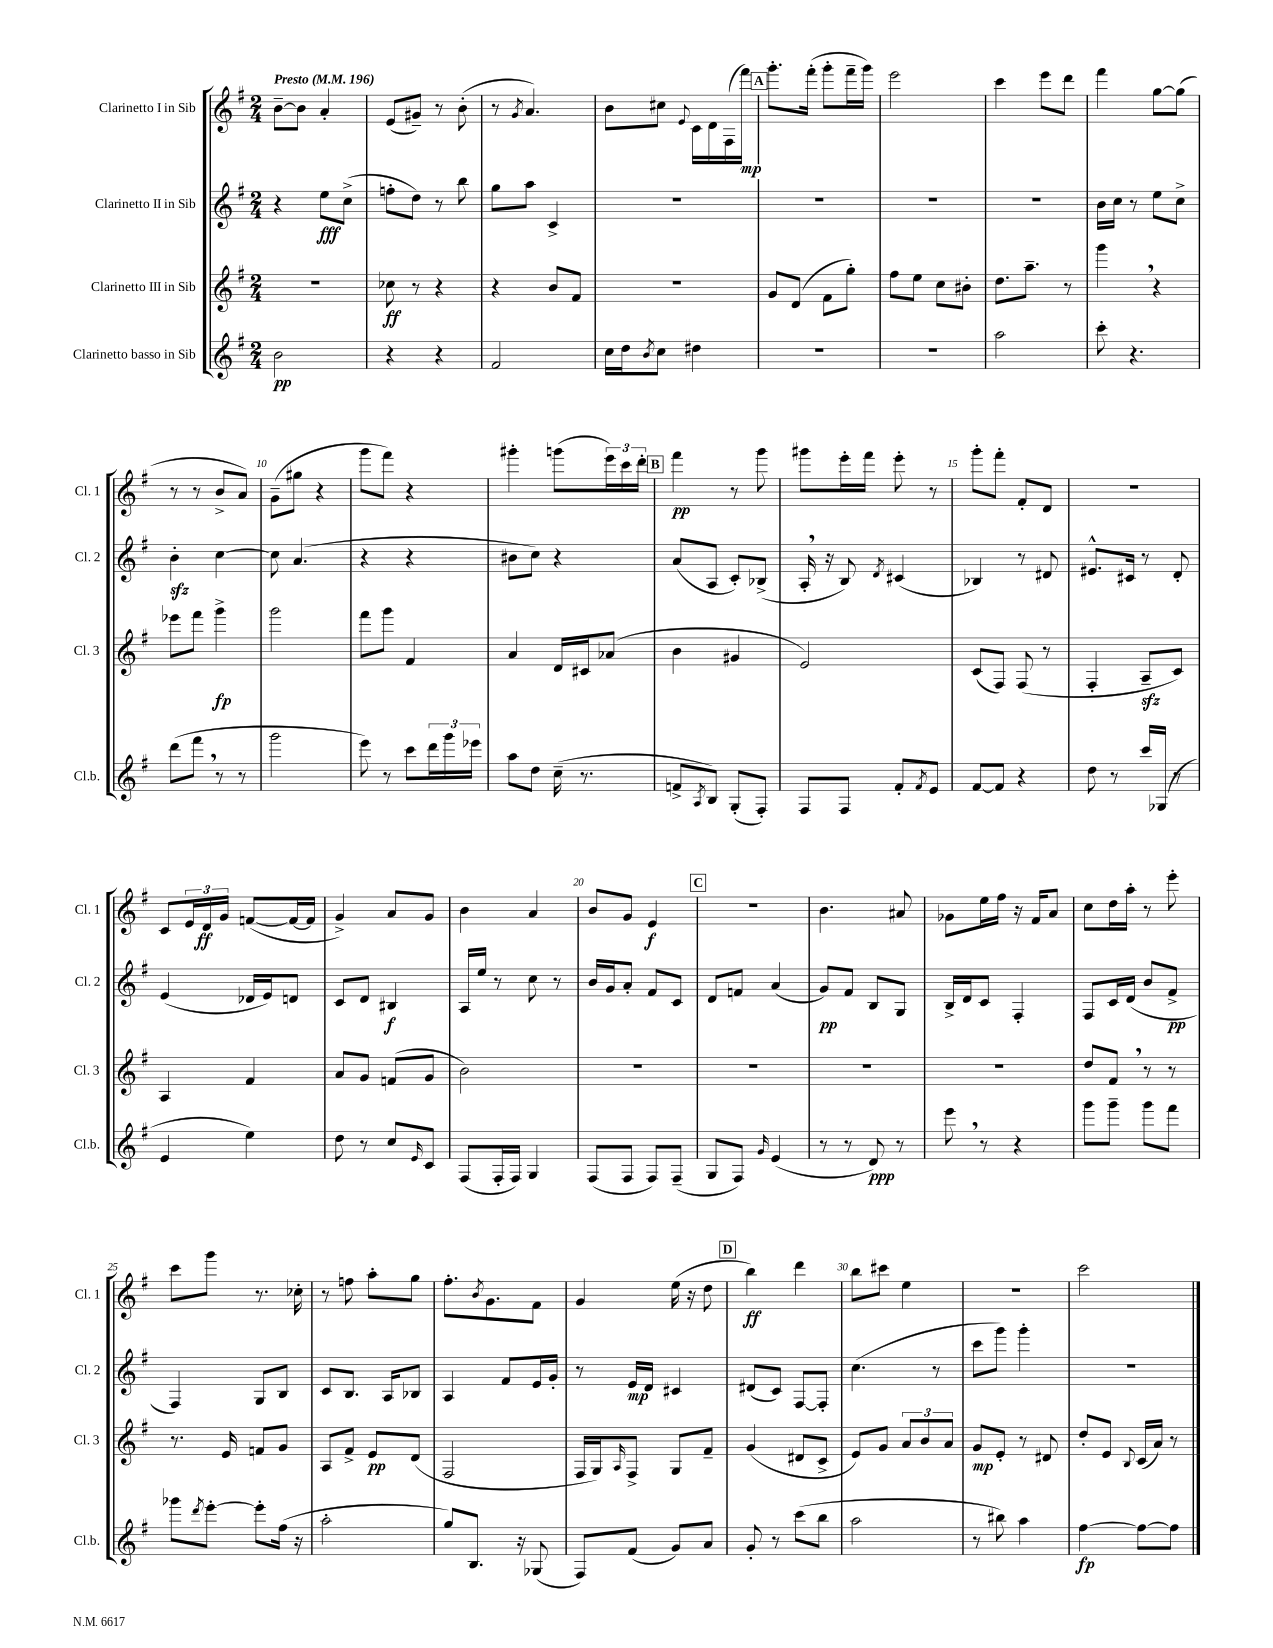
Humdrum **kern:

**kern	**kern	**kern	**kern
*staff4	*staff3	*staff2	*staff1
*clefG2	*clefG2	*clefG2	*clefG2
*k[f#]	*k[f#]	*k[f#]	*k[f#]
*M2/4	*M2/4	*M2/4	*M2/4
*MM196	*MM196	*MM196	*MM196
2b\	2r	4r	[8b~\L
.	.	.	8b\]J
.	.	8ee\L	4a'/
.	.	(8cc^\J	.
=	=	=	=
4r	8cc-\	8ff'\L	(8e/L
.	8r	8dd\J)	8g#~/J)
4r	4r	8r	8r
.	.	8bb\	(8b'\
=	=	=	=
2f#/	4r	8gg\L	8r
.	.	.	8qg/
.	.	8aa\J	4.a/)
.	8b/L	4c^/	.
.	8f#/J	.	.
=	=	=	=
16cc\LL	2r	2r	8b\L
16dd\J	.	.	.
8qb/	.	.	.
8cc\J	.	.	8cc#\J
.	.	.	8qqe/
4dd#\	.	.	16c\LL
.	.	.	16d\
.	.	.	(16F#\
.	.	.	16fff#\JJ)
=	=	=	=
2r	8g/L	2r	8.ggg'\L
.	(8d/J	.	.
.	.	.	(16fff#'\Jk
.	8f#\L	.	8ggg'\L
.	8gg'\J)	.	16fff#~\L
.	.	.	16ggg\JJ)
=	=	=	=
2r	8ff#\L	2r	2eee\
.	8ee\J	.	.
.	8cc\L	.	.
.	8b#'\J	.	.
=	=	=	=
2aa\	8.dd\L	2r	4ccc\
.	8.aa~\J	.	.
.	.	.	8eee\L
.	8r	.	8ddd\J
=	=	=	=
8ccc'\	4ggg\	16b\LL	4fff#\
.	.	16cc\JJ	.
4.r	.	8r	.
.	4r	8ee\L	[8gg\L
.	.	8cc^\J	(8gg\]J
=	=	=	=
(8ddd\L	8eee-\L	4b'\	8r
8fff#\J	8fff#\J	.	8r
8r	4ggg^\	[4cc\	8b^/L
8r	.	.	8a/J)
=	=	=	=
2ggg\	2ggg\	8cc\]	(8g~\L
.	.	(4.a/	8gg#\J
.	.	.	4r
=	=	=	=
8eee\)	8fff#\L	4r	8ggg\L
8r	8ggg\J	.	8fff#\J)
8ccc\L	4f#/	4r	4r
24ddd\L	.	.	.
24ggg\	.	.	.
24eee-\JJ	.	.	.
=	=	=	=
8aa\L	4a/	8b#\L	4ggg#'\
8dd\J	.	8cc\J)	.
(16cc~\	16d/LL	4r	(8ggg\L
8.r	16c#/J	.	.
.	(8a-/J	.	24eee\L)
.	.	.	24ccc\
.	.	.	24ddd'\JJ
=	=	=	=
8f^/L	4b\	(8a/L	4fff#\
8qA/	.	.	.
8B/J)	.	8A/J	.
(8G'/L	4g#/	8c'/L)	8r
8F#'/J)	.	(8B-^/J	8ggg\
=	=	=	=
8F#/L	2e/)	16A'/	8ggg#\L
.	.	16r	.
8F#/J	.	8B/)	16eee'\L
.	.	.	16fff#\JJ
.	.	8qd/	.
8f#'/L	.	(4c#/	8eee'\
8qf#/	.	.	.
8e/J	.	.	8r
=	=	=	=
[8f#/L	(8c/L	4B-/)	8ggg'\L
8f#/]J	8F#/J)	.	8fff#'\J
4r	(8F#/	8r	8f#'/L
.	8r	8d#/	8d/J
=	=	=	=
8dd\	4F#'/	8.e#^^/L	2r
8r	.	.	.
.	.	16c#/Jk	.
16ccc/LL	8A~/L	8r	.
(16G-/JJ	.	.	.
8r	8c/J)	8d'/	.
=	=	=	=
4e/	4A/	(4e/	8c/L
.	.	.	24e/L
.	.	.	24d/
.	.	.	24g/JJ
4ee\)	4f#/	16d-/LL	([8f/L
.	.	16e/J)	.
.	.	8d/J	16f/_L
.	.	.	16f/]JJ
=	=	=	=
8dd\	8a/L	8c/L	4g^/)
8r	8g/J	8d/J	.
8cc/L	(8f/L	4B#/	8a/L
16qqe/	.	.	.
8c/J	8g/J	.	8g/J
=	=	=	=
(8F#/L	2b\)	16A/LL	4b\
.	.	16ee/JJ	.
16F#'/L	.	8r	.
16F#/JJ)	.	.	.
4G/	.	8cc\	4a/
.	.	8r	.
=	=	=	=
(8F#/L	2r	16b/LL	8b/L
.	.	16g/J	.
8F#/J	.	8a'/J	8g/J
8F#/L)	.	8f#/L	4e/
(8F#~/J	.	8c/J	.
=	=	=	=
8G/L	2r	8d/L	2r
8F#/J)	.	8f/J	.
16qqg/	.	.	.
(4e/	.	(4a/	.
=	=	=	=
8r	2r	8g/L)	4.b\
8r	.	8f#/J	.
8d/)	.	8B/L	.
8r	.	8G/J	8a#/
=	=	=	=
8eee\	2r	16B^/LL	8g-\L
.	.	16d/J	.
8r	.	8c/J	16ee\L
.	.	.	16ff#\JJ
4r	.	4F#'/	16r
.	.	.	16f#/LK
.	.	.	8a/J
=	=	=	=
8ggg\L	8dd/L	8F#/L	8cc\L
8ggg~\J	8f#/J	16c/L	16dd\L
.	.	(16d/JJ	16aa'\JJ
8ggg\L	8r	8b/L	8r
8fff#\J	8r	8f#^/J	8eee'\
=	=	=	=
8ggg-\L	8.r	4F#/)	8ccc\L
8qddd/	.	.	.
[8eee'\J	.	.	8ggg\J
.	16e/	.	.
8eee'\]L	8f/L	8G/L	8.r
(16ff#\Jk	8g/J	8B/J	.
16r	.	.	16cc-'\
=	=	=	=
2aa'\	8A/L	8c/L	8r
.	8f#^/J	8.B/J	8ff\
.	8e/L	.	8aa'\L
.	.	16A/LK	.
.	(8d/J	8B-/J	8gg\J
=	=	=	=
8gg/L)	2F#/	4A/	8.ff#'\L
8.B/J	.	.	.
.	.	.	8qb/
.	.	.	8.g\
.	.	8f#/L	.
16r	.	.	.
(8G-/	.	16e/L	8f#\J
.	.	16g'/JJ	.
=	=	=	=
8F#/L)	16F#/LL	8r	4g/
.	16G/J)	.	.
.	16qqA/	.	.
(8f#/J	8F#^/J	16e/LL	.
.	.	16d/JJ	.
8g/L)	8G/L	4c#/	(16ee\
.	.	.	16r
8a/J	8f#~/J	.	8dd\
=	=	=	=
8g'/	(4g/	(8d#/L	4bb\)
8r	.	8c/J)	.
(8ccc\L	8d#/L	[8F#/L	4ddd\
8bb\J	8c^/J	8F#'/]J	.
=	=	=	=
2aa\	8e/L)	(4.cc\	8bb\L
.	8g/J	.	8ccc#\J
.	12a/L	.	4ee\
.	12b/	.	.
.	.	8r	.
.	12a/J	.	.
=	=	=	=
8r	8g/L	8ccc\L	2r
8bb#\)	8e'/J	8ggg\J)	.
4aa\	8r	4ggg'\	.
.	8d#/	.	.
=	=	=	=
[4ff#\	8dd'/L	2r	2ccc\
.	8e/J	.	.
.	8qqB/	.	.
8ff#\_L	(16c/LL	.	.
.	16a/JJ)	.	.
8ff#\]J	8r	.	.
==	==	==	==
*-	*-	*-	*-
